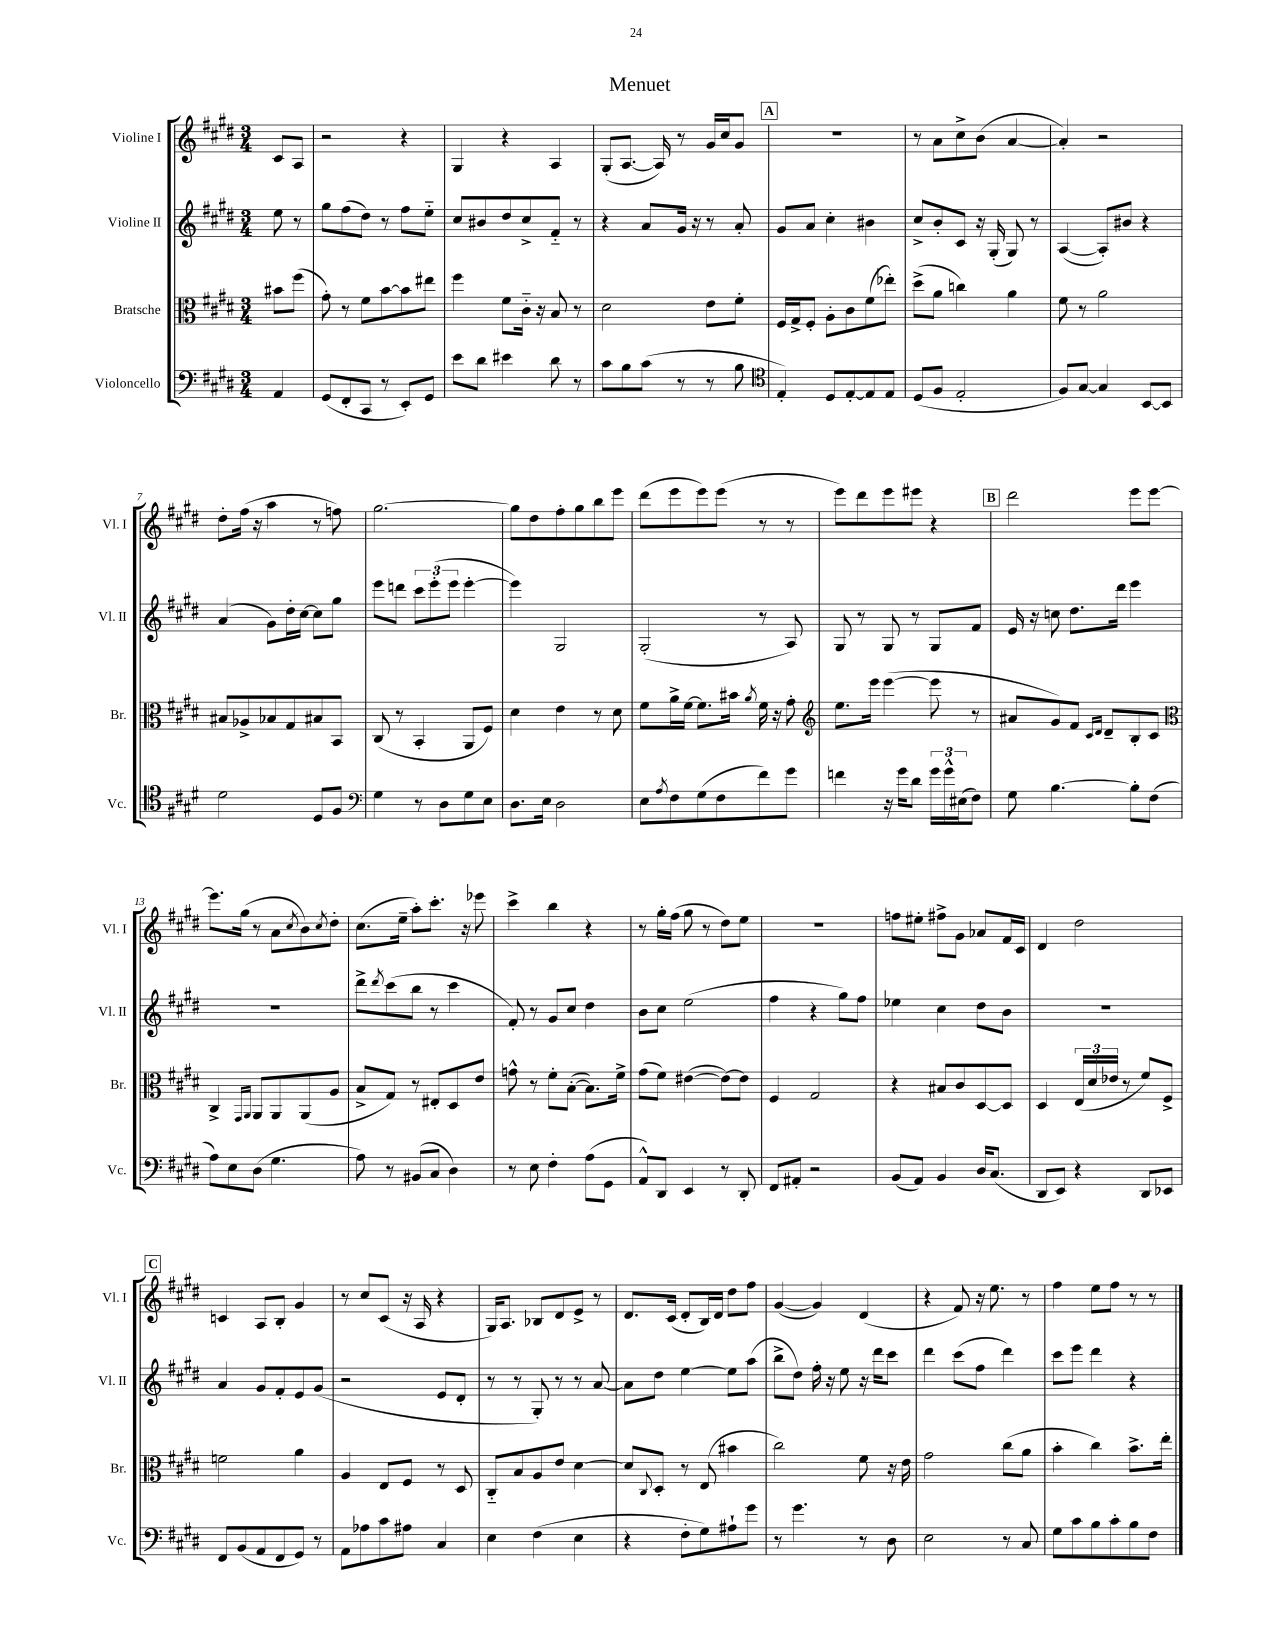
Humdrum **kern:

**kern	**kern	**kern	**kern
*staff4	*staff3	*staff2	*staff1
*clefF4	*clefC3	*clefG2	*clefG2
*k[f#c#g#d#]	*k[f#c#g#d#]	*k[f#c#g#d#]	*k[f#c#g#d#]
*M3/4	*M3/4	*M3/4	*M3/4
4AA/	8b#\L	8ee\	8c#/L
.	(8ff#\J	8r	8A/J
=	=	=	=
(8GG#/L	8g#'\)	8gg#\L	2r
8FF#'/	8r	(8ff#\	.
8CC#/J	8f#\L	8dd#\J)	.
8r	[8b\	8r	.
8EE'/L)	8b\]	8ff#\L	4r
8GG#/J	8ee#\J	8ee'~\J	.
=	=	=	=
8e\L	4ff#\	8cc#/L	4G#/
8d#\J	.	8b#/	.
4e#\	8f#\L	8dd#/	4r
.	16c#'~\Jk	8cc#^/	.
.	16r	.	.
8d#\	8B/	8f#'~/J	4A/
8r	8r	8r	.
=	=	=	=
8c#\L	2d#\	4r	(8G#'/L
8B\	.	.	[8.A/J
(8c#\J	.	8a/L	.
.	.	.	16A/])
8r	.	16g#/Jk	8r
.	.	16r	.
8r	8e\L	8r	16g#/LL
.	.	.	16cc#/J
8B\	8f#'\J	8a'/	8g#/J
=	=	=	=
*clefC4	*	*	*
4E'/)	16F#/LL	8g#/L	2.r
.	16G#^/J	.	.
.	8F#'/J	8a/J	.
8D#/L	8A'\L	4cc#'\	.
[8E'/	8c#\	.	.
8E/]	(8f#\	4b#\	.
8E/J	8ee-'\J)	.	.
=	=	=	=
(8D#/L	(8dd#^\L	8cc#^/L	8r
8F#/J	8a\J	8b'/	8a\L
2E'/	4cc\)	8c#/J	8cc#^\
.	.	16r	(8b\J
.	.	(16G#'/	.
.	4a\	8G#/)	[4a/
.	.	8r	.
=	=	=	=
8F#/L)	8f#\	([4A/	4a'/])
[8G#/J	8r	.	.
4G#/]	2a\	8A'/]L)	2r
.	.	8b#/J	.
[8BB/L	.	4r	.
8BB/]J	.	.	.
=	=	=	=
2d#\	8B#/L	(4a/	8dd#'\L
.	8A-^/	.	(16ff#\Jk
.	.	.	16r
.	8B-/	8g#\L)	4aa\
.	8G#/	16dd#'\L	.
.	.	[16cc#\JJ	.
8D#/L	8B#/	8cc#\]L	8r
8F#/J	8BB/J	8gg#\J	8ff\)
=	=	=	=
*clefF4	*	*	*
4G#\	(8C#/	8eee\L	[2.gg#\
.	8r	8ddd\J	.
8r	4BB'/	12ccc#\L	.
.	.	(12eee'\	.
8D#\L	.	.	.
.	.	12eee\J	.
8G#\	8AA/L	[4eee'\	.
8E\J	8F#/J)	.	.
=	=	=	=
8.D#\L	4d#\	4eee\])	8gg#\]L
.	.	.	8dd#\
16E\Jk	.	.	.
2D#\	4e\	2G#/	8ff#'\
.	.	.	8gg#\
.	8r	.	8bb\
.	8d#\	.	8eee\J
=	=	=	=
8E\L	8f#\L	(2G#'/	(8ddd#\L
8qA/	.	.	.
8F#\	16a^\L	.	8eee\
.	[16f#\JJ	.	.
(8G#\	8.f#\]L	.	8eee\)
8F#\	.	.	(8eee\J
.	16b#\Jk	.	.
.	8qa/	.	.
8f#\)	16f#\	8r	8r
.	16r	.	.
8g#\J	8g#'\	8A/)	8r
=	=	=	=
*	*clefG2	*	*
4f\	8.ee\L	8G#/	8eee\L)
.	.	8r	8ddd#\
.	16eee\Jk	.	.
16r	([4eee\	8G#/	8eee\
16g#\LK	.	.	.
8d#\J	.	8r	8eee#\J
24g#\LL	8eee\]	8G#/L	4r
24g#^^\	.	.	.
(24E#\J	.	.	.
8F#\J)	8r	8f#/J	.
=	=	=	=
8G#\	8a#/L	16e/	2ddd#\
.	.	16r	.
[4.B\	8g#/)	8cc\	.
.	8f#/J	8.dd#\L	.
.	16qqc#/LL	.	.
.	16qqd#/JJ	.	.
.	8d#~/L	.	.
.	.	16ddd#\Jk	.
8B'\]L	8B'/	4eee\	8eee\L
(8F#\J	8c#/J	.	[8eee\J
=	=	=	=
*	*clefC3	*	*
8A\L)	4C#^/	2.r	8.eee\]L
8E\	.	.	.
.	.	.	(16gg#\Jk
.	16qqGG#/LL	.	.
.	16qqAA/JJ	.	.
(8D#\J	8AA/L	.	8r
4.G#\	8AA/	.	8a\L
.	.	.	8qcc#/
.	(8AA/	.	8b\)
.	.	.	8qcc#/
.	8A/J	.	8dd#'\J
=	=	=	=
8A\)	8B^/L	8ddd#^\L	(8.cc#\L
.	.	8qddd#/	.
8r	8G#/J)	(8ccc#\	.
.	.	.	16ee~\Jk
(8BB#/L	8r	8bb\J	8aa'\L)
8C#/J	8E#'/L	8r	8.ccc#'\J
4D#\)	8D#/	4ccc#\	.
.	.	.	16r
.	8e/J	.	8eee-\
=	=	=	=
8r	8g^^\	8f#'/)	4ccc#^\
8E\	8r	8r	.
4F#'\	8f#'\L	8g#/L	4bb\
.	([8B'\J	8cc#/J	.
(8A\L	8.B\]L)	4dd#\	4r
8GG#\J	.	.	.
.	16f#^\Jk	.	.
=	=	=	=
8AA^^/L)	(8g#\L	8b\L	8r
8DD#/J	8f#\J)	8cc#\J	16gg#'\LL
.	.	.	(16ff#\JJ
4EE/	([4e#\	(2ee\	8gg#\
.	.	.	8r
8r	8e#\_L)	.	8dd#\L)
8DD#'/	8e#\]J	.	8ee\J
=	=	=	=
8FF#/L	4F#/	4ff#\	2.r
8AA#'/J	.	.	.
2r	2G#/	4r	.
.	.	8gg#\L)	.
.	.	8ff#\J	.
=	=	=	=
(8BB/L	4r	4ee-\	8ff\L
8AA/J)	.	.	8ee#'\J
4BB/	8B#/L	4cc#\	8ff#^\L
.	8c#/	.	8g#\J
16D#/LK	[8D#/	8dd#\L	8a-/L
(8.C#/J	.	.	.
.	8D#/]J	8b\J	16f#/L
.	.	.	16c#/JJ
=	=	=	=
8DD#/L	4D#/	2.r	4d#/
8EE/J)	.	.	.
4r	(24E/LL	.	2dd#\
.	24d#/	.	.
.	24e-/JJ	.	.
.	8r	.	.
8DD#/L	8f#/L)	.	.
8EE-/J	8F#^/J	.	.
=	=	=	=
8FF#/L	2f\	4a/	4c/
(8BB/	.	.	.
8AA/	.	8g#/L	8A/L
8FF#/	.	8f#'/	8B'/J
8GG#/J)	4a\	8e/	4g#/
8r	.	(8g#/J	.
=	=	=	=
8AA\L	4A/	2r	8r
8A-\	.	.	8cc#/L
8c#\	8E/L	.	(8c#/J
8A#\J	8F#/J	.	16r
.	.	.	16A/
4C#/	8r	8e/L	4r
.	8D#/	8d#'/J	.
=	=	=	=
4E\	8C#'~/L	8r	16G#/LK)
.	.	.	8.A/J
.	8B/	8r	.
(4F#\	8A/	8G#'/)	8B-/L
.	8e/J	8r	8d#/
4E\	[4d#\	8r	8e^/J
.	.	[8a/	8r
=	=	=	=
4r	8d#/]L	8a\]L	8.d#/L
.	8qqC#/	.	.
.	8D#'/J	8dd#\J	.
.	.	.	(16c#/Jk
8F#'\L	8r	[4ee\	8d#'/L
8G#\)	(8E/	.	16B/L)
.	.	.	16d#/JJ
8A#`\	4b#\	8ee\]L	8dd#\L
8g#\J	.	(8aa\J	8ff#\J
=	=	=	=
8r	2cc#\)	8bb^\L	([4g#/
4.g#\	.	8dd#\J)	.
.	.	16ff#'\	4g#/])
.	.	16r	.
.	.	8ee\	.
8r	8f#\	16r	(4d#/
.	.	16ddd#\LK	.
8D#\	16r	8ccc#\J	.
.	16e\	.	.
=	=	=	=
2E\	2g#\	4ddd#\	4r
.	.	(8ccc#\L	8f#/)
.	.	8ff#\J	16r
.	.	.	8.ee\
8r	(8cc#\L	4ddd#\)	.
8C#/	8a\J	.	8r
=	=	=	=
8G#\L	4b'\	8ccc#\L	4ff#\
8c#\	.	8eee\J	.
8B\	4cc#\)	4ddd#\	8ee\L
8c#'\	.	.	8ff#\J
8B\	8.b^\L	4r	8r
8F#\J	.	.	8r
.	16ee'\Jk	.	.
==	==	==	==
*-	*-	*-	*-
